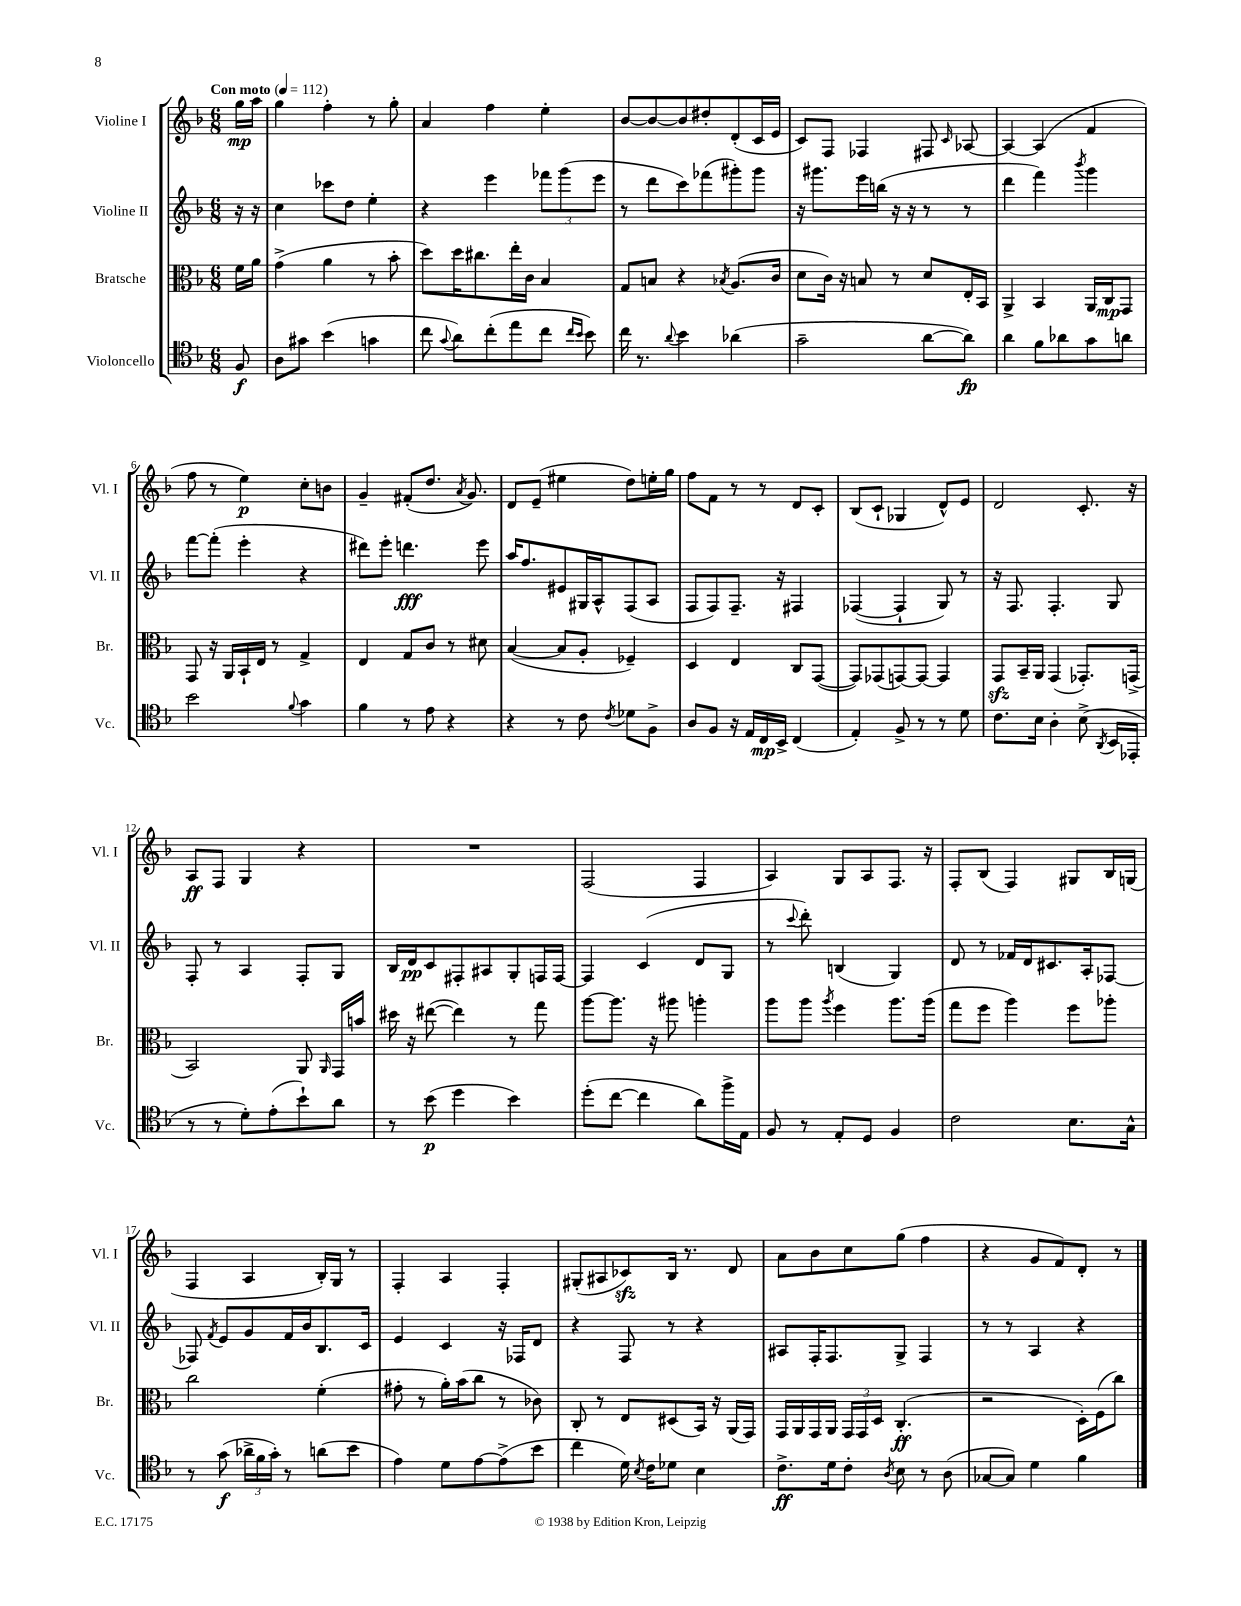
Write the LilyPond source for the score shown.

<<
\new StaffGroup <<
\new Staff = "s0" \with { instrumentName = "Violine I" shortInstrumentName = "Vl. I" } {
    \clef treble \key f \major \numericTimeSignature \time 6/8 \partial 8 \tempo "Con moto" 4 = 112
    \autoBeamOff g''16[\mp a''16] |
    g''4 f''4-. r8 g''8-. |
    a'4 f''4 e''4-. |
    bes'8[~ bes'8~ bes'8 dis''8-. d'8-.( c'16 e'16] |
    c'8[) f8] fes4 fis8 \grace { c'16 } aes8~ |
    aes4~ aes4( f'4 |
    f''8 r8 e''4\p) c''8[-. b'8] |
    g'4-- fis'8[-.( d''8.] \acciaccatura { a'8 } g'8.) |
    d'8[ e'8]--( eis''4 d''8[) e''16-. g''16] |
    f''8[ f'8] r8 r8 d'8[ c'8]-. |
    bes8[( c'8]-! ges4 d'8[-^) e'8] |
    d'2 c'8.-. r16 |
    a8[\ff f8] g4 r4 |
    R2. |
    f2( f4 |
    a4) g8[ a8 f8.] r16 |
    f8[-. bes8]( f4) gis8[ bes16 g16]( |
    f4 a4 bes16[-.) g16] r8 |
    f4-. a4 f4-. |
    gis8[-.( ais8 ces'8\sfz) bes16] r8. d'8 |
    a'8[ bes'8 c''8 g''8]( f''4 |
    r4 g'8[ f'8) d'8]-. r8 \bar "|." |
}
\new Staff = "s1" \with { instrumentName = "Violine II" shortInstrumentName = "Vl. II" } {
    \clef treble \key f \major \numericTimeSignature \time 6/8 \partial 8
    \autoBeamOff r16 r16 |
    c''4 ces'''8[ d''8] e''4-. |
    r4 e'''4 \tuplet 3/2 { fes'''8[ g'''8( e'''8] } |
    r8 d'''8[ c'''8) fes'''8( gis'''8-.) gis'''8] |
    r16 gis'''8.[ e'''16 b''16]( r16 r16 r8 r8 |
    d'''4 f'''4) \acciaccatura { bes'''8 } g'''4 |
    f'''8[~ f'''8]-.( e'''4-. r4 |
    dis'''8[) e'''8]-. d'''4.\fff e'''8 |
    a''16[ f''8. eis'8 gis16 a16-^ f8( a8] |
    f8[ f8) f8.]-- r16 fis4 |
    fes4~( fes4-! g8) r8 |
    r16 f8. f4.-. g8 |
    f8-. r8 a4 f8[-. g8] |
    bes16[ d'16\pp c'8 fis8-. ais8 g8-. f16 f16]~ |
    f4 c'4( d'8[ g8] |
    r8 \appoggiatura { c'''8 } d'''8-.) b4( g4) |
    d'8 r8 fes'16[ d'16 cis'8. a16-. fes8]~ |
    fes8 \acciaccatura { f'8 } e'8[ g'8 f'16 bes'16 bes8. c'16] |
    e'4 c'4 r16 fes16[ d'8] |
    r4 f8 r8 r4 |
    ais8[ f16-. f8. g8]-> f4 |
    r8 r8 a4 r4 \bar "|." |
}
\new Staff = "s2" \with { instrumentName = "Bratsche" shortInstrumentName = "Br." } {
    \clef alto \key f \major \numericTimeSignature \time 6/8 \partial 8
    \autoBeamOff f'16[ a'16] |
    g'4->( a'4 r8 bes'8-. |
    d''8[) d''16 cis''8. e''16-. c'16] bes4 |
    g8[ b8] r4 \acciaccatura { bes8 } a8.[( c'16] |
    d'8[ c'16]) r16 b8 r8 d'8[ e16-. bes,16] |
    a,4-> bes,4 a,16[ c16\mp g,8] |
    g,8 r16 a,16[ bes,16-! e16] r8 g4-> |
    e4 g8[ c'8] r8 dis'8 |
    bes4~( bes8[ a8]-. fes4--) |
    d4 e4 c8[ g,8]~( |
    g,8[) ges,8( g,8~) g,8]~ g,4 |
    g,8[\sfz bes,16-- a,16] g,4( ges,8.[-.) g,16]->( |
    bes,2) a,8 \grace { a,16 } g,16[ b'16] |
    dis''16 r16 eis''8~( eis''4) r8 g''8 |
    a''8[~ a''8.] r16 ais''8 a''4-. |
    a''8[ a''8] \acciaccatura { a''8 } f''4 a''8.[ a''16]( |
    g''8[ f''8] a''4) f''8[ aes''8]-. |
    c''2 f'4-.( |
    gis'8-. r8 a'16[-.) bes'16( c''8] r8 ces'8) |
    c8-. r8 e8[ dis8( bes,16]) r16 a,16[( g,16]) |
    g,16[ a,16 g,16 a,16] \tuplet 3/2 { g,16[ g,16 d16] } c4.-.\ff( |
    r2 d16[-.) f16( c''8]) \bar "|." |
}
\new Staff = "s3" \with { instrumentName = "Violoncello" shortInstrumentName = "Vc." } {
    \clef tenor \key f \major \numericTimeSignature \time 6/8 \partial 8
    \autoBeamOff f8\f |
    a8[ gis'8] bes'4( g'4 |
    c''8 \appoggiatura { g'8 } a'8[) c''8-.( e''8 c''8] \grace { c''16[ bes'16] } bes'8) |
    c''16 r8. \appoggiatura { a'8 } bes'4 aes'4( |
    g'2-- a'8[~ a'8]\fp) |
    a'4 f'8[ aes'8 g'8 a'8] |
    bes'2 \appoggiatura { f'8 } g'4 |
    f'4 r8 e'8 r4 |
    r4 r8 c'8 \acciaccatura { c'8 } des'8[ f8]-> |
    a8[ f8] r16 e16[ c16\mp bes,16]-> c4( |
    e4-.) f8-> r8 r8 d'8 |
    c'8.[ bes16] a4-. bes8->( \acciaccatura { a,8 } bes,16[ ees,16]-. |
    r8 r8 d'8[-.) e'8-.( bes'8-!) a'8] |
    r8 bes'8\p( d''4 bes'4) |
    d''8[-.( c''8]~ c''4 a'8[) f''16-> e16] |
    f8 r8 e8[-. d8] f4 |
    c'2 bes8.[ g16]-^ |
    r8 g'8\f( \tuplet 3/2 { aes'16[-> f'16 g'16]-.) } r8 a'8[( bes'8] |
    e'4) d'8[ e'8~ e'8->( bes'8] |
    c''4 d'16) \acciaccatura { bes8 } c'16[ des'8] bes4 |
    c'8.[->\ff d'16 c'8]-. \acciaccatura { a8 } bes8 r8 a8( |
    ges8[~ ges8]) d'4 f'4 \bar "|." |
}
>>
>>
